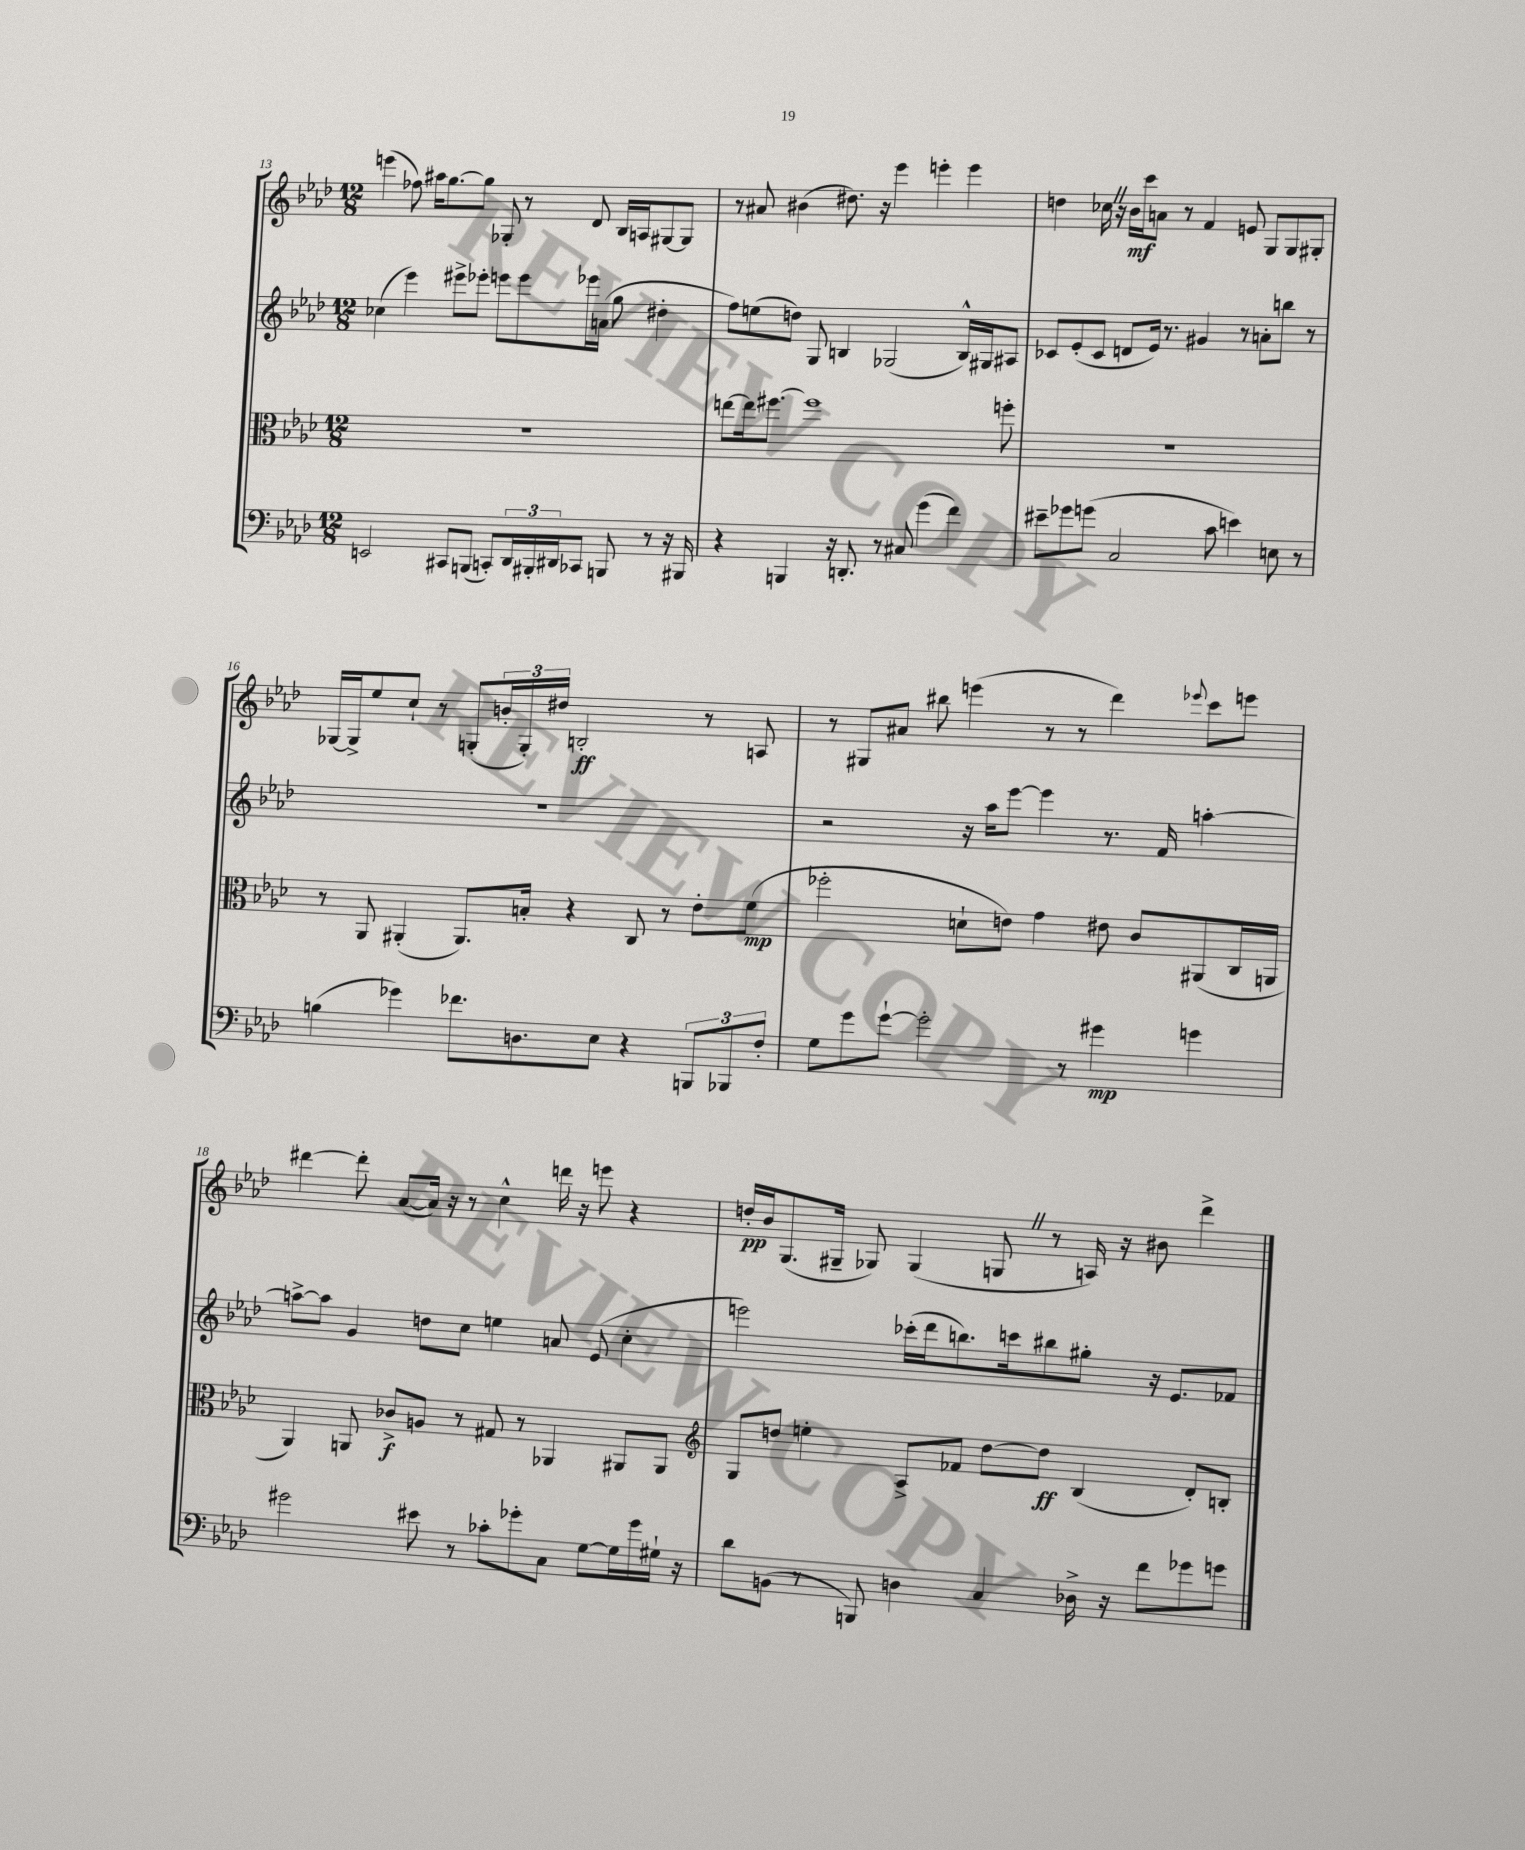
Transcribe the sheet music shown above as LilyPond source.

<<
\new StaffGroup <<
\new Staff = "s0" {
    \clef treble \key aes \major \numericTimeSignature \time 12/8
    e'''4( fes''8) ais''16 g''8.~ g''8 ges8-. r8 des'8 bes16 a16 gis8~ gis8 |
    r8 ais'8 bis'4( dis''8.) r16 ees'''4 e'''4-. e'''4 |
    d''4 ces''16 \once \override BreathingSign.text = \markup { \musicglyph "scripts.caesura.straight" } \breathe r16 bes'16\mf c'''16 a'8 r8 f'4 e'8 g8 g8 gis8-. |
    ges16~ ges16-> ees''8 c''8-! r8 g8-.( \tuplet 3/2 { b'16-. g16-.) dis''16 } b2-.\ff r8 a8 |
    r8 gis8 ais'8 bis''8 e'''4( r8 r8 des'''4) \appoggiatura { ees'''8 } c'''8 e'''8 |
    dis'''4~ dis'''8-. aes'8~( aes'16) r16 r8 c''4-^ d'''16 r16 e'''8 r4 |
    d''16-.\pp bes'16 g8.( gis16-- ges8) ges4( g8 \once \override BreathingSign.text = \markup { \musicglyph "scripts.caesura.straight" } \breathe r8 a16) r16 bis'8 des'''4-> \bar "|." |
}
\new Staff = "s1" {
    \clef treble \key aes \major \numericTimeSignature \time 12/8
    ces''4( ees'''4) eis'''8-> ees'''8-. e'''8 e'''8 ees'''16 a'16( g''8 dis''4-. |
    f''8) e''8( d''8) g8 b4 ges2( b16-^) gis16 ais8 |
    ces'8 ees'8-.( ces'8 d'8 ees'16) r8. gis'4 r8 a'8-. b''8 r8 |
    R1. |
    r2 r16 aes''16 ees'''8~ ees'''4 r8. f'16 a''4~-. |
    a''8~-> a''8 g'4 d''8 c''8 e''4 a'8 ees'8( c''4-. |
    e'''2) ces'''16-.( des'''16 b''8.) c'''16 bis''8 gis''8-. r16 ees'8. fes'8 \bar "|." |
}
\new Staff = "s2" {
    \clef alto \key aes \major \numericTimeSignature \time 12/8
    R1. |
    e''8~ e''16 fis''8.~ fis''1 f''8-. |
    R1. |
    r8 aes,8 ais,4-.( ais,8.) b16-. r4 c8 r8 ees'8-. f'8\mp( |
    fes''2-. d'8-! e'8) g'4 eis'8 c'8 ais,8( c16 a,16 |
    aes,4) a,8 ces'8->\f a8 r8 gis8 r8 aes,4 ais,8 ais,8 |
    \clef treble g8 d''8 e''4-. aes8-> fes'8 d''8~ d''8\ff bes4( des'8-.) b8-. \bar "|." |
}
\new Staff = "s3" {
    \clef bass \key aes \major \numericTimeSignature \time 12/8
    e,2 cis,8 b,,8( c,8-.) \tuplet 3/2 { des,16 bis,,16-. dis,16 } ces,8 b,,8 r8 r16 bis,,16 |
    r4 b,,4 r16 d,8.-. r8 cis8 g'4( f'4) |
    eis'8-- ges'8 g'8( c2 c'8 e'4) e8 r8 |
    b4( ges'4) fes'8. d8. ees8 r4 \tuplet 3/2 { b,,8 bes,,8 f8-. } |
    g8 g'8 g'8~-! g'2-. r8 gis'4\mp g'4 |
    gis'2 eis'8 r8 ces'8-. ges'8-. c8 g8~ g16 ges'16 gis16-! r16 |
    des'8 b,8( r8 b,,8) d4 c4 des16-> r16 f'8 ges'8 g'8 \bar "|." |
}
>>
>>
\layout { \context { \Score currentBarNumber = #13 } }
